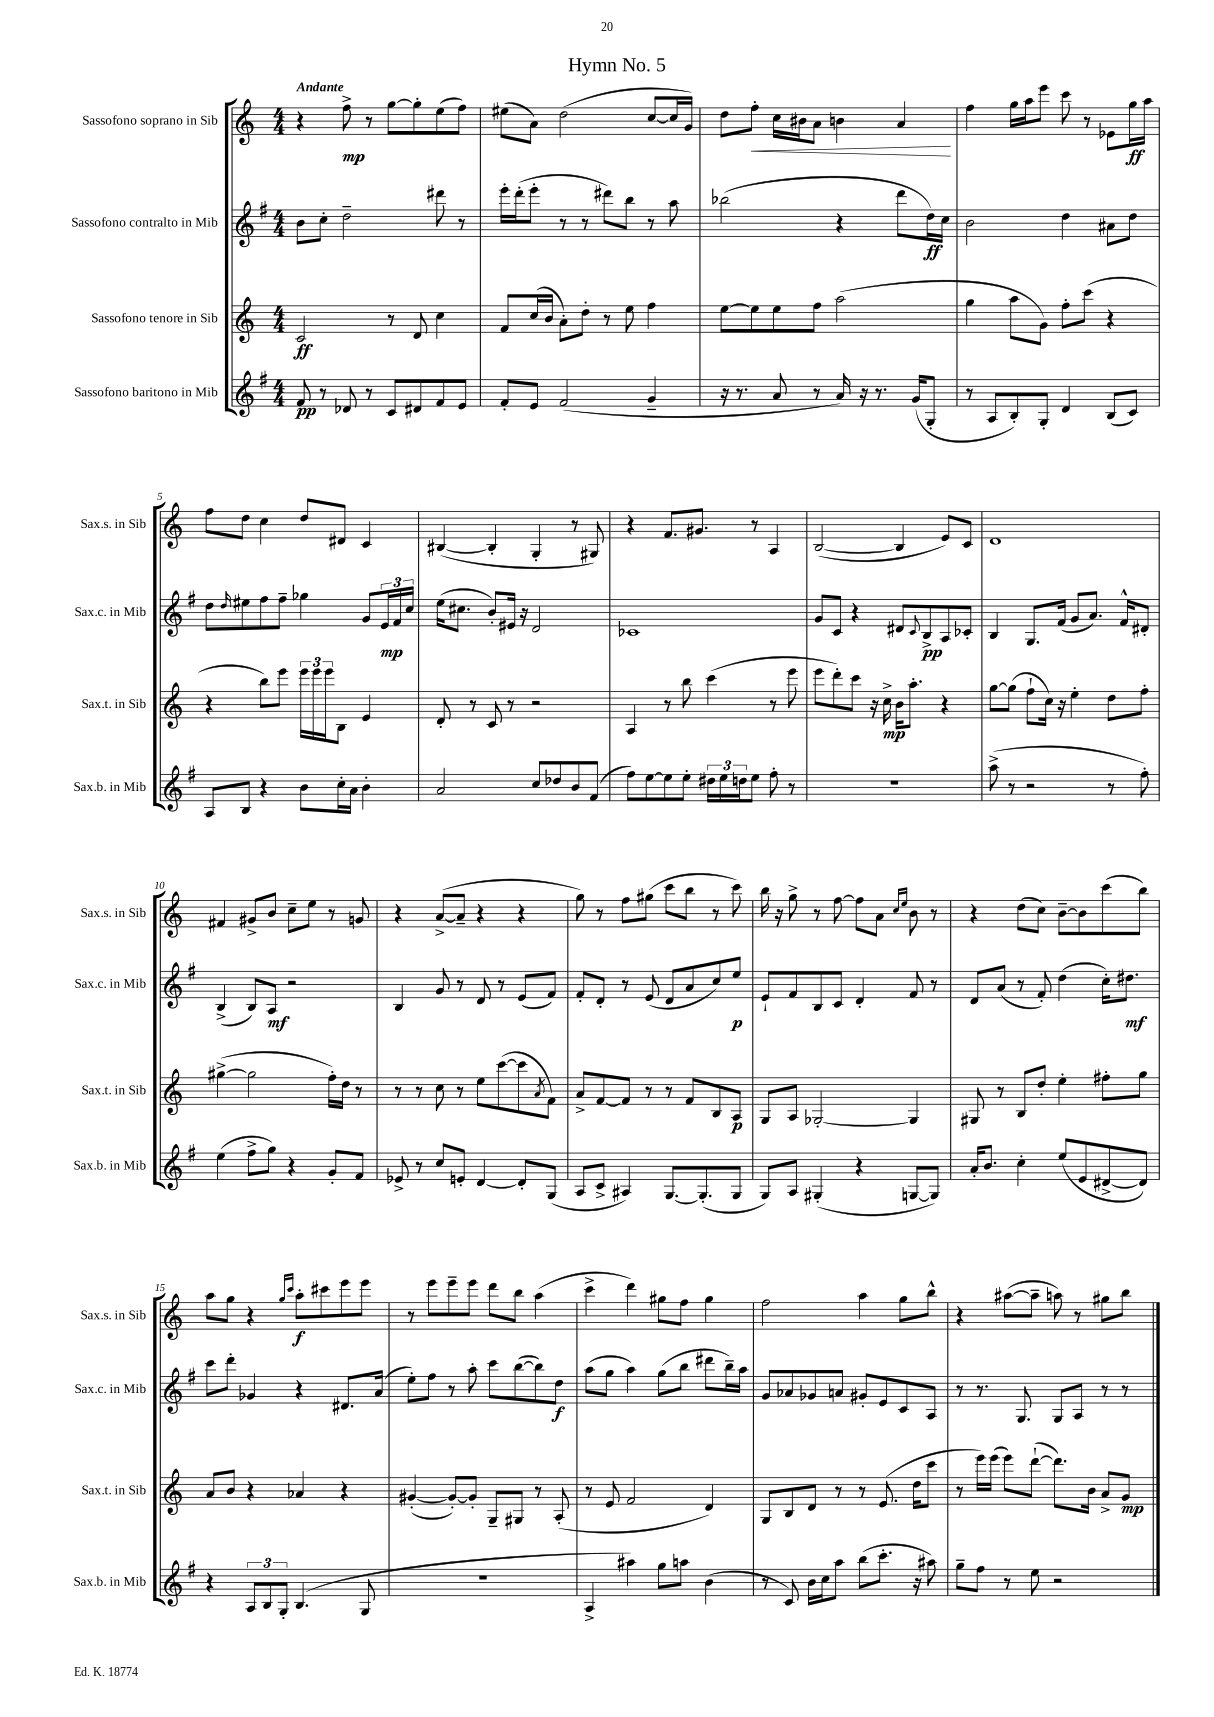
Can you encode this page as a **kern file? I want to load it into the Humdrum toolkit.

**kern	**kern	**kern	**kern
*staff4	*staff3	*staff2	*staff1
*clefG2	*clefG2	*clefG2	*clefG2
*k[f#]	*k[]	*k[f#]	*k[]
*M4/4	*M4/4	*M4/4	*M4/4
8f#	2c	8b	4r
8r	.	8cc'	.
8d-	.	2dd~	8ff^
8r	.	.	8r
8c	8r	.	[8gg
8d#	8d	.	8gg']
8f#	4cc	8ddd#	(8ee
8e	.	8r	8ff)
=	=	=	=
8f#'	8f	16eee'	(8ee#
.	.	(16ddd'	.
8e	(16cc	8eee'	8a)
.	16b	.	.
(2f#	8a')	8r	(2dd
.	8dd'	8r	.
.	8r	8ddd#)	.
.	8ee	8bb	.
4g~	4ff	8r	[8cc
.	.	8aa	16cc]
.	.	.	16g)
=	=	=	=
16r	[8ee	(2bb-	8dd
8.r	.	.	.
.	8ee]	.	8ff'
8a	8ee	.	16cc
.	.	.	16b#
8r	8ff	.	8a
16a)	(2aa	4r	4b
16r	.	.	.
8.r	.	.	.
.	.	8ddd	4a
(16g	.	.	.
8G'	.	16dd)	.
.	.	16cc	.
=	=	=	=
8r	4gg	2b	4ff
8A	.	.	.
8B')	8aa	.	16gg
.	.	.	16aa
8G'	8g)	.	8eee
4d	8ff'	4dd	8ccc
.	(8ccc	.	8r
(8B	4r	8a#	8e-
8c)	.	8dd	16gg
.	.	.	16aa
=	=	=	=
8A	4r	8dd	8ff
.	.	16qqdd	.
8B	.	8ee#	8dd
4r	8bb)	8ff#	4cc
.	8eee	8ff#~	.
8b	24eee	4gg-	8dd
.	24eee	.	.
.	24eee	.	.
16cc'	8B	.	8d#
16a	.	.	.
4b'	4e	8g	4c
.	.	24e	.
.	.	24f#	.
.	.	24cc	.
=	=	=	=
2a	8d'	(16ee	([4B#
.	.	8.cc#	.
.	8r	.	.
.	8c	8b')	4B#']
.	8r	16e#	.
.	.	16r	.
8cc	2r	2d	4G'
8dd-	.	.	.
8b	.	.	8r
(8f#	.	.	8G#)
=	=	=	=
8ff#)	4A	1c-	4r
[8ee	.	.	.
8ee]	8r	.	8.f
8ee'	8bb	.	.
.	.	.	8.g#
24dd#	(4ccc	.	.
24ee	.	.	.
24dd	.	.	.
8ee	.	.	8r
8ff#'	8r	.	4A
8r	8eee	.	.
=	=	=	=
1r	8eee	8g	([2B
.	8ddd')	8c	.
.	8ccc	4r	.
.	16r	.	.
.	16cc^	.	.
.	16b	8d#	4B]
.	8.aa'	.	.
.	.	8qqc	.
.	.	8B^	.
.	4r	8A	8e)
.	.	8c-'	8c
=	=	=	=
(8aa^	[8gg	4B	1d
8r	(8gg]	.	.
2r	8ff`	8.G	.
.	16cc)	.	.
.	16r	(16f#	.
.	4ee'	8g	.
.	.	8.a)	.
8r	8dd	.	.
.	.	16f#^^	.
8ff#')	8ff'	8d#'	.
=	=	=	=
(4ee	([4gg#^	(4B^	4f#
8ff#^	2gg#]	8B)	8g#^
8gg)	.	8A	8b
4r	.	2r	8cc~
.	.	.	8ee
8g'	16ff')	.	8r
.	16dd	.	.
8f#	8r	.	8g
=	=	=	=
8e-^	8r	4B	4r
8r	8r	.	.
8cc	8cc	8g	([8a^
8e'	8r	8r	8a~]
[4d	8ee	8d	4r
.	([8ccc	8r	.
8d']	8ccc]	(8e	4r
.	8qa	.	.
(8G	8f)	8f#)	.
=	=	=	=
8A	8a^	8f#'	8gg)
8c^	[8f	8d'	8r
4A#)	8f]	8r	8ff
.	8r	(8e	(8gg#
[8.G	8r	8d	8ccc
.	8f	8a	8bb
(8.G']	.	.	.
.	8B	8cc)	8r
8G	8A	8ee	8ccc)
=	=	=	=
8G)	8G	8e`	16bb
.	.	.	16r
8A	8A	8f#	8gg^
(4G#'	[2G-'	8B	8r
.	.	8c	[8ff
4r	.	4d'	8ff]
.	.	.	8a
.	.	.	16qqcc
.	.	.	16qqee
[8G	4G-]	8f#	8b
8G])	.	8r	8r
=	=	=	=
16a'	8G#	8d	4r
8.b	.	.	.
.	8r	(8a	.
4cc'	8B	8r	(8dd
.	8dd'	8f#')	8cc)
(8ee	4ee'	(4dd	[8b~
8e	.	.	8b]
[8d#^	8ff#'	16cc')	(8ccc
.	.	8.dd#	.
8d#])	8gg	.	8bb)
=	=	=	=
4r	8a	8ccc	8aa
.	8b	8ddd'	8gg
12A	4r	4g-	4r
12B	.	.	.
12G'	.	.	.
.	.	.	16qqgg
.	.	.	16qqccc
(4.B	4a-	4r	8aa'
.	.	.	8ccc#
.	4r	8.d#	8eee
8G	.	.	8eee
.	.	(16a	.
=	=	=	=
1r	([4g#'	8ee')	8r
.	.	8ff#	8eee
.	8g#'_)	8r	8eee~
.	8g#']	8aa'	8eee
.	8G~	8ccc	8ddd
.	8G#	([8bb	8bb
.	8r	8bb])	(4aa
.	(8A'	8dd	.
=	=	=	=
4A^	8r	(8aa	4ccc^
.	8e	8gg	.
4aa#)	2f	4aa)	4ddd)
8gg	.	(8gg	8gg#
8aa	.	8bb	8ff
(4b	4d)	8ddd#	4gg#
.	.	16bb~)	.
.	.	16aa	.
=	=	=	=
8r	8G	8g	2ff
8c)	8B	8a-	.
16b	8d	8g-	.
16cc	.	.	.
8aa	8r	8a	.
(8bb	8r	8g#'	4aa
8.ccc'	(8.e	8e	.
.	.	8c	8gg
16r	16dd	.	.
8aa#)	8ccc	8A	8bb^^
=	=	=	=
8gg~	8r	8r	4r
8ff#	16eee)	8.r	.
.	(16eee	.	.
8r	8eee)	.	([8aa#
.	.	8.G	.
8ee	([8ddd`	.	8aa#~]
2r	8.ddd])	8G	8aa)
.	.	8A	8r
.	16b	.	.
.	8a^	8r	8gg#
.	8g	8r	8bb
==	==	==	==
*-	*-	*-	*-
